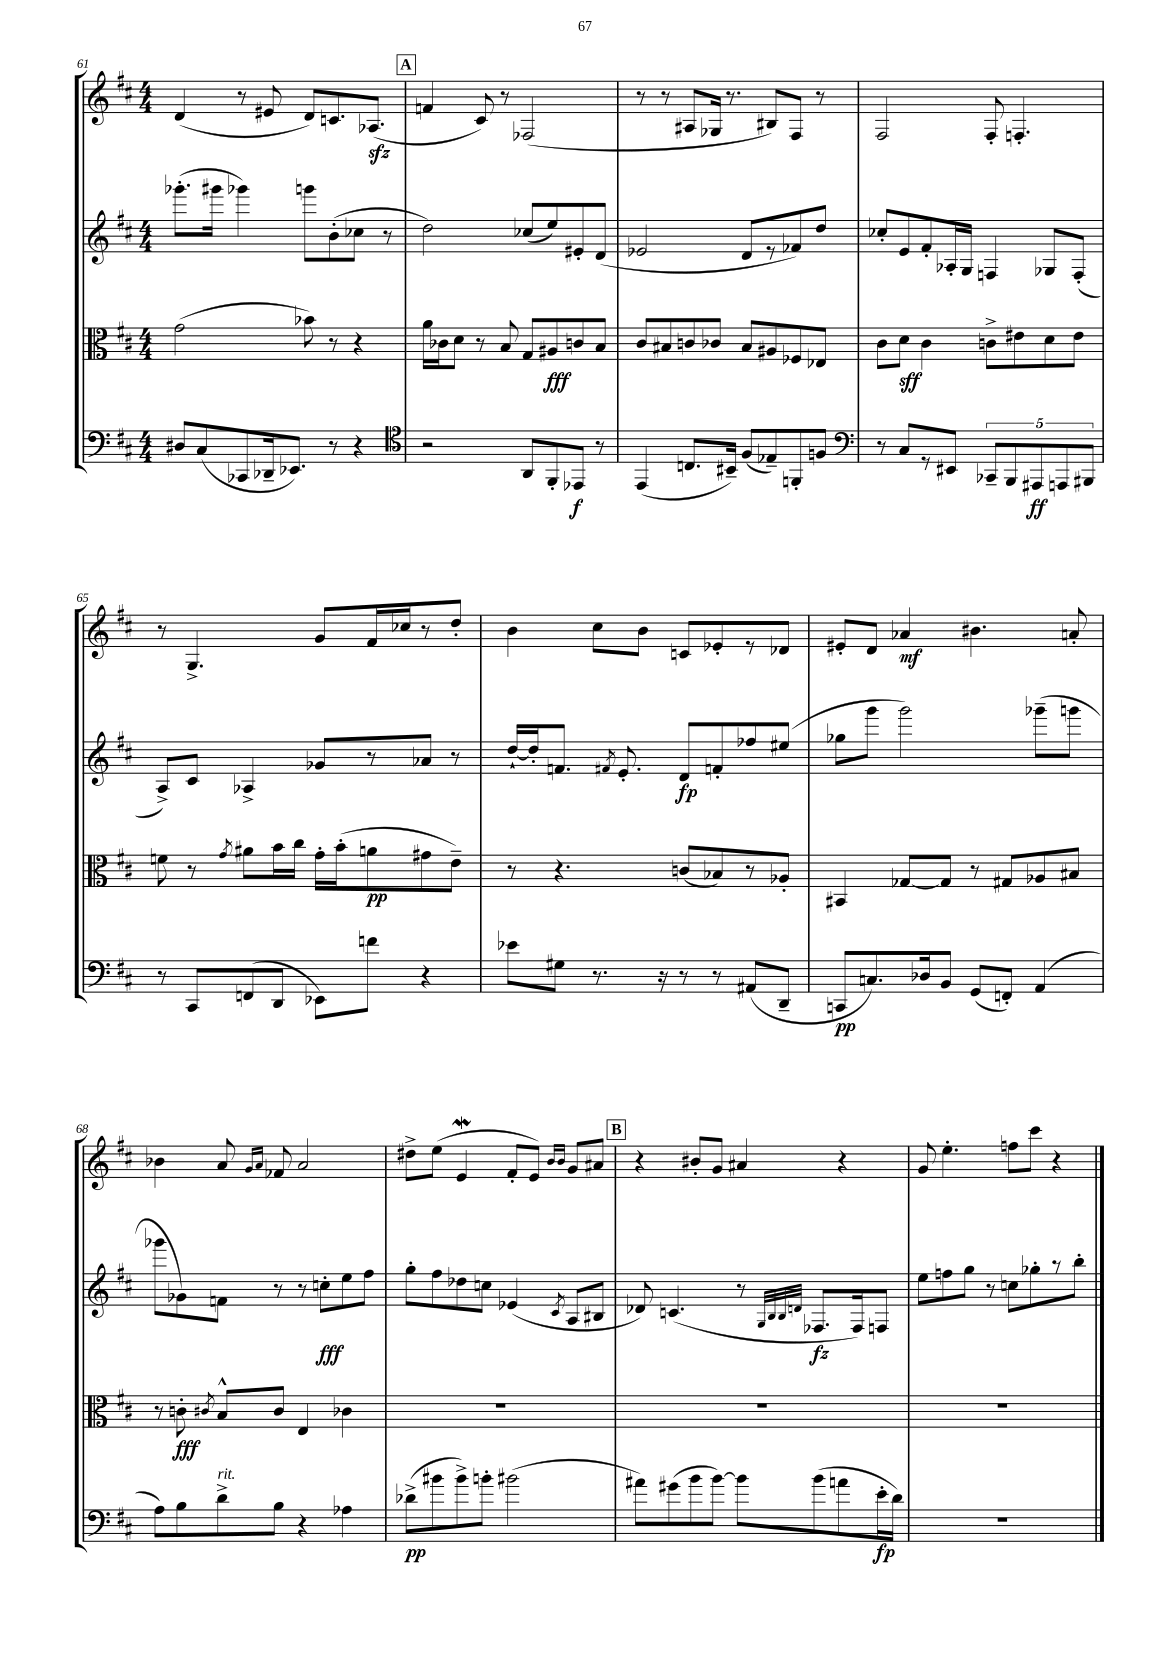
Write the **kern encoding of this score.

**kern	**dynam	**kern	**dynam	**kern	**dynam	**kern	**dynam
*part4	*part4	*part3	*part3	*part2	*part2	*part1	*part1
*staff4	*staff4	*staff3	*staff3	*staff2	*staff2	*staff1	*staff1
*clefF4	*	*clefC3	*	*clefG2	*	*clefG2	*
*k[f#c#]	*	*k[f#c#]	*	*k[f#c#]	*	*k[f#c#]	*
*M4/4	*	*M4/4	*	*M4/4	*	*M4/4	*
=61	=61	=61	=61	=61	=61	=61	=61
8D#X/L	.	(2g\	.	(8.ggg-X'\L	.	(4d/	.
(8C#/	.	.	.	.	.	.	.
.	.	.	.	16ggg#X\Jk	.	.	.
8CC-X/	.	.	.	4ggg-X\)	.	8r	.
16DD-X~/k	.	.	.	.	.	8e#X/	.
8.EE-X/J)	.	.	.	.	.	.	.
.	.	8b-X\)	.	8gggn\L	.	8d/L)	.
8r	.	8r	.	(8b'\	.	8.cn/	.
4r	.	4r	.	8cc-X\J	.	.	.
.	.	.	.	.	.	(8.A-Xzz/J	.
.	.	.	.	8r	.	.	.
!!LO:REH:place=s1:t=A
=62	=62	=62	=62	=62	=62	=62	=62
*clefC4	*	*	*	*	*	*	*
2r	.	16a\LL	.	2dd\)	.	4fn/	.
.	.	16c-X\J	.	.	.	.	.
.	.	8d\J	.	.	.	.	.
.	.	8r	.	.	.	8c#/)	.
.	.	8B/	.	.	.	8r	.
8AA/L	.	8G/L	.	(8cc-X/L	.	(2F-X/	.
8FF#'/	.	8A#X/	fff	8ee/)	.	.	.
8EE-X/J	f	8cn/	.	8e#X'/	.	.	.
8r	.	8B/J	.	(8d/J	.	.	.
=63	=63	=63	=63	=63	=63	=63	=63
(4EE/	.	8c#/L	.	2e-X/	.	8r	.
.	.	8B#X/	.	.	.	8r	.
8.Cn/L	.	8cn/	.	.	.	8A#X/L	.
.	.	8c-X/J	.	.	.	16G-X/Jk	.
16BB#X~/Jk)	.	.	.	.	.	8.r	.
(8F#/L	.	8B#/L	.	8d/L	.	.	.
8E-X~/)	.	8A#X/	.	8r	.	8B#X/L)	.
8FFn'/	.	8F-X/	.	8f-X/)	.	8F#/J	.
8Fn/J	.	8E-X/J	.	8dd/J	.	8r	.
=64	=64	=64	=64	=64	=64	=64	=64
*clefF4	*	*	*	*	*	*	*
8r	.	8c#\L	.	8cc-X'/L	.	2F#/	.
8C#/L	.	8d\J	sff	8e/	.	.	.
8r	.	4c#\	.	8f#'/	.	.	.
8EE#X/J	.	.	.	16A-X'/L	.	.	.
.	.	.	.	16G/JJ	.	.	.
10CC-X~/L	.	8cn^\L	.	4Fn/	.	8F#'/	.
10BBB/	.	.	.	.	.	.	.
.	.	8e#X\	.	.	.	4.Fn'/	.
10AAA#X/	ff	.	.	.	.	.	.
.	.	8d\	.	8G-X/L	.	.	.
10AAAn/	.	.	.	.	.	.	.
.	.	8e#\J	.	(8F'/J	.	.	.
10BBB#X/J	.	.	.	.	.	.	.
!!LO:LB:g=z
=65	=65	=65	=65	=65	=65	=65	=65
8r	.	8fn\	.	8A^/L)	.	8r	.
8CC#/L	.	8r	.	8c#/J	.	4.G^/	.
.	.	8qg/	.	.	.	.	.
(8FFn/	.	8a#X\L	.	4A-X^/	.	.	.
8DD/J	.	16b\L	.	.	.	.	.
.	.	16cc#\JJ	.	.	.	.	.
8EE-X\L)	.	16g'\LL	.	8g-X/L	.	8g/L	.
.	.	(16b'\J	.	.	.	.	.
8fn\J	.	8an\	pp	8r	.	16f#/L	.
.	.	.	.	.	.	16cc-X/J	.
4r	.	8g#X\	.	8a-X/J	.	8r	.
.	.	8e~\J)	.	8r	.	8dd'/J	.
=66	=66	=66	=66	=66	=66	=66	=66
8e-X\L	.	8r	.	[16dd`/LL	.	4b\	.
.	.	.	.	16dd'/J]	.	.	.
8G#X\J	.	4.r	.	8.fn/J	.	.	.
8.r	.	.	.	.	.	8cc#\L	.
.	.	.	.	8qf#X/	.	.	.
.	.	.	.	8.e'/	.	.	.
.	.	.	.	.	.	8b\J	.
16r	.	.	.	.	.	.	.
8r	.	(8cn/L	.	8d/L	fp	8cn/L	.
8r	.	8B-X/)	.	8fn'/	.	8e-X'/	.
(8AA#X/L	.	8r	.	8ff-X/	.	8r	.
8DD~/J	.	8A-X'/J	.	(8ee#X/J	.	8d-X/J	.
=67	=67	=67	=67	=67	=67	=67	=67
8CCn/L	pp	4BB#X/	.	8gg-X\L	.	8e#X'/L	.
8.Cn/)	.	.	.	8ggg\J	.	8d/J	.
.	.	[8G-X/L	.	2ggg\)	.	4a-X/	mf
16D-X/k	.	.	.	.	.	.	.
8BB/J	.	8G-/J]	.	.	.	.	.
(8GG/L	.	8r	.	.	.	4.b#X\	.
8FFn'/J)	.	8G#X/L	.	.	.	.	.
(4AA/	.	8A-X/	.	(8ggg-X~\L	.	.	.
.	.	8B#X/J	.	8gggn\J	.	8an'/	.
!!LO:LB:g=z
=68	=68	=68	=68	=68	=68	=68	=68
8A\L)	.	8r	.	8ggg-X\L	.	4b-X\	.
8B\	.	8cn'\	fff	8g-X\)	.	.	.
.	.	8qc#X/	.	.	.	.	.
!LO:TX:a:i:t=rit.	!	!	!	!	!	!	!
8d^\	.	8B^^/L	.	8fn\J	.	8a/	.
.	.	.	.	.	.	16qqg/LL	.
.	.	.	.	.	.	16qqa/JJ	.
8B\J	.	8c#/J	.	8r	.	8f-X/	.
4r	.	4E/	.	8r	.	2a/	.
.	.	.	.	8ccn'\L	fff	.	.
4A-X\	.	4c-X\	.	8ee\	.	.	.
.	.	.	.	8ff#\J	.	.	.
=69	=69	=69	=69	=69	=69	=69	=69
(8d-X^\L	pp	1r	.	8gg'\L	.	8dd#X^\L	.
8b#X\	.	.	.	8ff#\	.	(8ee\J	.
8b#^\)	.	.	.	8dd-X\	.	4eW/	.
8bn'\J	.	.	.	8ccn\J	.	.	.
(2b#X\	.	.	.	(4e-X/	.	8f#'/L	.
.	.	.	.	.	.	8e/J)	.
.	.	.	.	.	.	16qqb/LL	.
.	.	.	.	8qc#/	.	16qqb/JJ	.
.	.	.	.	8A/L	.	8g/L	.
.	.	.	.	8B#X/J	.	8a#X/J	.
!!LO:REH:place=s1:t=B
=70	=70	=70	=70	=70	=70	=70	=70
8a#X\L)	.	1r	.	8d-X/)	.	4r	.
(8g#X\	.	.	.	(4.cn/	.	.	.
8b\	.	.	.	.	.	8b#X'/L	.
[8b\J)	.	.	.	.	.	8g/J	.
8b\L]	.	.	.	8r	.	4a#X/	.
.	.	.	.	32qqG/LLL	.	.	.
.	.	.	.	32qqB/	.	.	.
.	.	.	.	32qqB/	.	.	.
.	.	.	.	32qqdn/JJJ	.	.	.
(8b\	.	.	.	8.F-X/L	fz	.	.
8an\	.	.	.	.	.	4r	.
.	.	.	.	16F-/k)	.	.	.
16e'\L	fp	.	.	8Fn/J	.	.	.
16d\JJ)	.	.	.	.	.	.	.
=71	=71	=71	=71	=71	=71	=71	=71
1r	.	1r	.	8ee\L	.	8g/	.
.	.	.	.	8ffn\	.	4.ee'\	.
.	.	.	.	8gg\J	.	.	.
.	.	.	.	8r	.	.	.
.	.	.	.	8ccn\L	.	8ffn\L	.
.	.	.	.	8gg-X'\	.	8ccc#\J	.
.	.	.	.	8r	.	4r	.
.	.	.	.	8bb'\J	.	.	.
==	==	==	==	==	==	==	==
*-	*-	*-	*-	*-	*-	*-	*-
